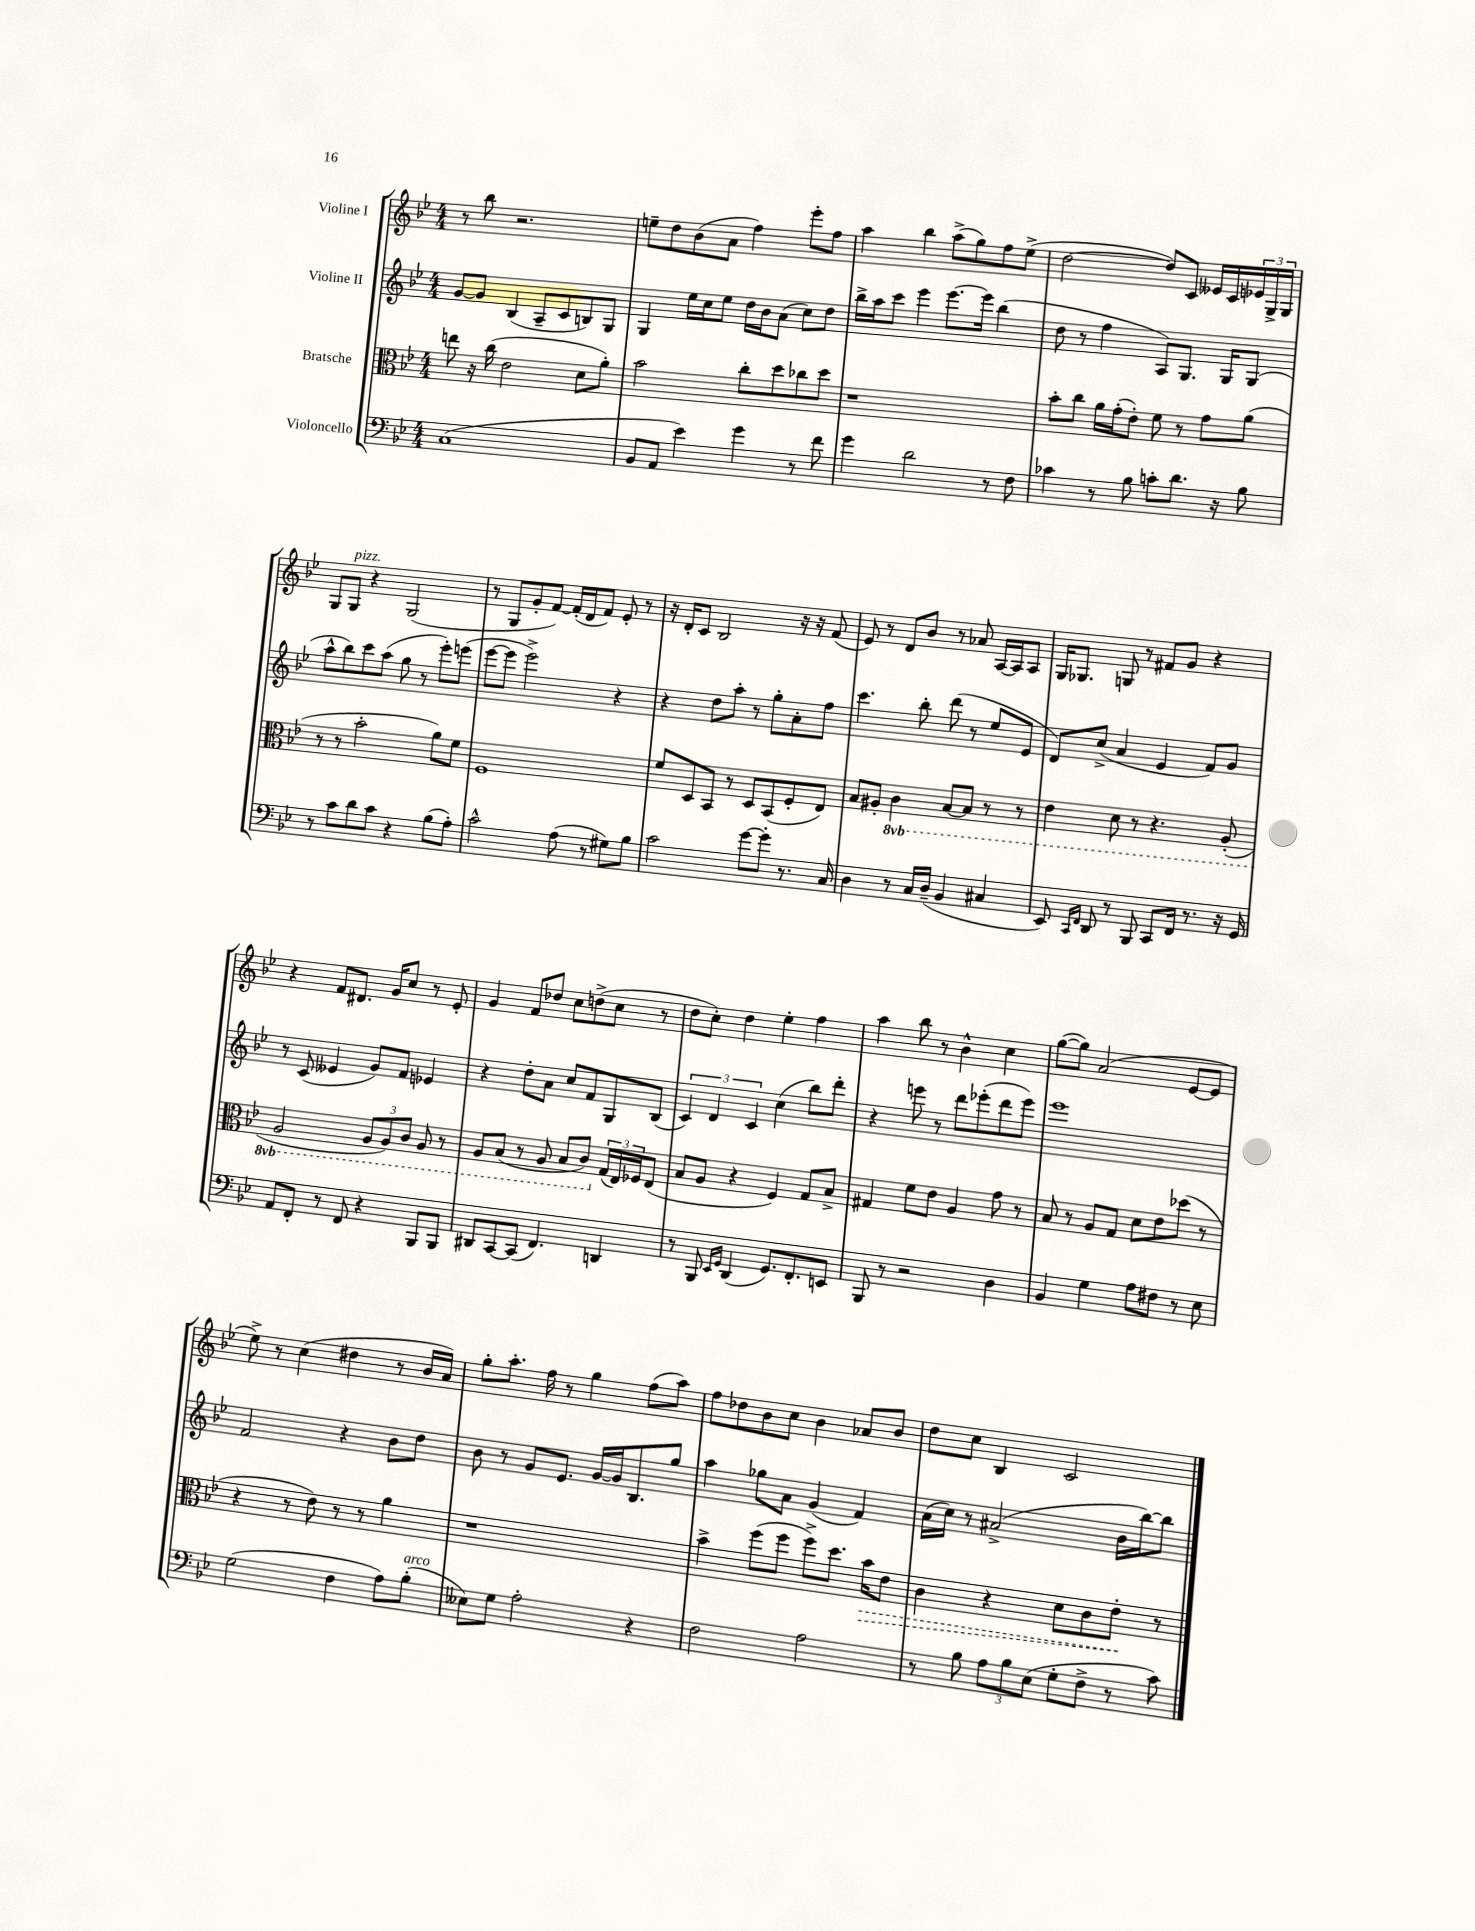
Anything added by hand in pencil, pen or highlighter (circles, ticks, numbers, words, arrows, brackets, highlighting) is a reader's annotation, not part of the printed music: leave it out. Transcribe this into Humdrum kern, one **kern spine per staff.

**kern	**kern	**kern	**kern
*staff4	*staff3	*staff2	*staff1
*clefF4	*clefC3	*clefG2	*clefG2
*k[b-e-]	*k[b-e-]	*k[b-e-]	*k[b-e-]
*M4/4	*M4/4	*M4/4	*M4/4
(1C	8ee	[8g	8r
.	16r	8g]	8bb-
.	(16cc	.	.
.	2e-	(4B-	2.r
.	.	8A~	.
.	.	8c	.
.	8d	8B)	.
.	8a')	8G	.
=	=	=	=
8BB-	2b-	4G	8ee~
8AA	.	.	8dd
4e-)	.	16ee-	(8b-
.	.	16cc	.
.	.	8ee-	8a
4g	8cc'	16dd	4ff)
.	.	16b-	.
.	8dd	(8a	.
8r	8cc-	8cc)	8eee-'
8f	8dd	8dd	8ff
=	=	=	=
4g	1r	16bb-^	4aa
.	.	16aa	.
.	.	8ccc	.
2d	.	4eee-	4bb-
.	.	[8.eee-	(8aa^
.	.	.	8gg)
.	.	16eee-]	.
8r	.	(4bb-	8ff
8F	.	.	(8ee-^
=	=	=	=
4c-	8b-'	8dd	[2dd
.	8cc	8r	.
8r	16a	4ff	.
.	(16g'	.	.
8B-	8e-')	.	.
8c'	8f	8A)	8dd])
8.d	8r	8.G	8c
.	8g	.	16e--
16r	.	16G	16c
8B-	(8a	(8G	24e-
.	.	.	24G^
.	.	.	24G
=	=	=	=
8r	8r	8aa^^	8G
8c	8r	8bb-)	8G
8d	2b-'	8ccc	4r
8c	.	(8aa	.
4r	.	8gg	(2G
.	.	8r	.
(8B-	8a)	8eee-')	.
8A')	8f	(8eee	.
=	=	=	=
2c^^	1F	[8eee-	8r
.	.	8eee-]	8G
.	.	2eee-^)	8g'
.	.	.	[8f)
(8A	.	.	(16f']
.	.	.	16d
8r	.	.	8f)
8G#)	.	4r	8e-'
8B-	.	.	8r
=	=	=	=
2c	8f	4r	16r
.	.	.	16d'
.	8D	.	8c
.	8BB-	8dd	2B-
.	8r	8aa'	.
[8g	8D	8r	.
8g']	(8BB-	8gg'	.
8.r	8F'	8a'	16r
.	.	.	16r
.	8E-)	8ff	(8f
16C	.	.	.
=	=	=	=
4D	8B-	4.ccc	8e-)
.	8A#'	.	8r
8r	4C	.	8d
16C	.	8bb-'	8b-
(16D~	.	.	.
4BB-	[8BB-	(8ddd	8r
.	8BB-]	8r	8a-
4C#	8r	8ee-	[16A
.	.	.	16A]
.	8r	8e-	8A
=	=	=	=
8EE-)	4E-	8d)	16G
.	.	.	8.G-
16qqCC	.	.	.
16qqFF	.	.	.
8DD	.	(8cc^	.
8r	8D	4a	8G
8BBB-	8r	.	8r
8CC	4.r	4e-	8f#
16FF	.	.	8g
8.r	.	.	.
.	.	8f)	4r
16r	(8AA'	8g	.
16GG	.	.	.
=	=	=	=
8AA	2AA	8r	4r
8FF'	.	(8c	.
8r	.	4e--	8f
8FF	.	.	8.d#
4r	12AA	8g)	.
.	.	.	16g
.	12AA)	.	.
.	.	8f	8cc
.	12C	.	.
8BBB-	8AA	4e-	8r
8BBB-	8r	.	8e-'
=	=	=	=
8DD#	8AA	4r	4g
[8CC	(8BB-	.	.
(8CC]	8r	8dd'	8f
4.FF)	8AA	8a	8dd-
.	8BB-	8cc	8cc
.	8C)	8f	(8dd^
4DD	(24G	8G	8cc
.	24E-)	.	.
.	24F-	.	.
.	(8E-	(8B-	8r
=	=	=	=
8r	8B-	6c)	8dd
8BBB-	8A	.	8cc')
.	.	6d	.
16qqEE-	.	.	.
16qqGG	.	.	.
(4DD	4r	.	4dd
.	.	6c	.
8.GG)	4F)	(4cc	4ee-'
8.FF'	.	.	.
.	8G	8bb-)	4ff
8EE	8B-^	8ddd'	.
=	=	=	=
8BBB-	4G#	4r	4aa
8r	.	.	.
2r	8f	8eee	8bb-
.	8e-	8r	8r
.	4A	8ddd	4b-^^
.	.	(8eee-'	.
4D	8g	8ddd	4cc
.	8r	8eee-)	.
=	=	=	=
4BB-	8B-	1eee-	([8gg
.	8r	.	8gg])
4G	8A	.	(2a
.	8G	.	.
8A	8d	.	.
8F#	8e-	.	.
8r	(8dd-	.	[8e-
8E-	8r	.	8e-]
=	=	=	=
(2G	4r	2f	8ee-^)
.	.	.	8r
.	8r	.	(4cc
.	8e-)	.	.
4F	8r	4r	4dd#
.	8r	.	.
8A)	4a	8b-	8r
(8B-'	.	8dd	16b-
.	.	.	16a)
=	=	=	=
8E--)	1r	8b-	8gg'
8G	.	8r	8.aa'
2A'	.	8g	.
.	.	.	16ff
.	.	8.e-	8r
.	.	.	4gg
.	.	[16g	.
.	.	16g]	.
.	.	8.B-	.
4r	.	.	(8ff
.	.	8gg	8aa)
=	=	=	=
2F	4b-^	4aa	8ff
.	.	.	8dd-
.	(8ff	8gg-	8b-
.	8ff	8a	8cc
2A	8ff^)	(4g	4b-
.	8.dd	.	.
.	.	4f)	8a-
.	16b-	.	.
.	8e-	.	8b-
=	=	=	=
8r	4c	(16a	8dd
.	.	16cc)	.
8B-	.	8r	8cc
12A	4r	(2a#^	4B-
12B-	.	.	.
(12E-	.	.	.
8G'	8d	.	2c
8F^	8c	.	.
8r	8e-'	16b-	.
.	.	[16bb-)	.
8c)	8r	8bb-]	.
==	==	==	==
*-	*-	*-	*-
